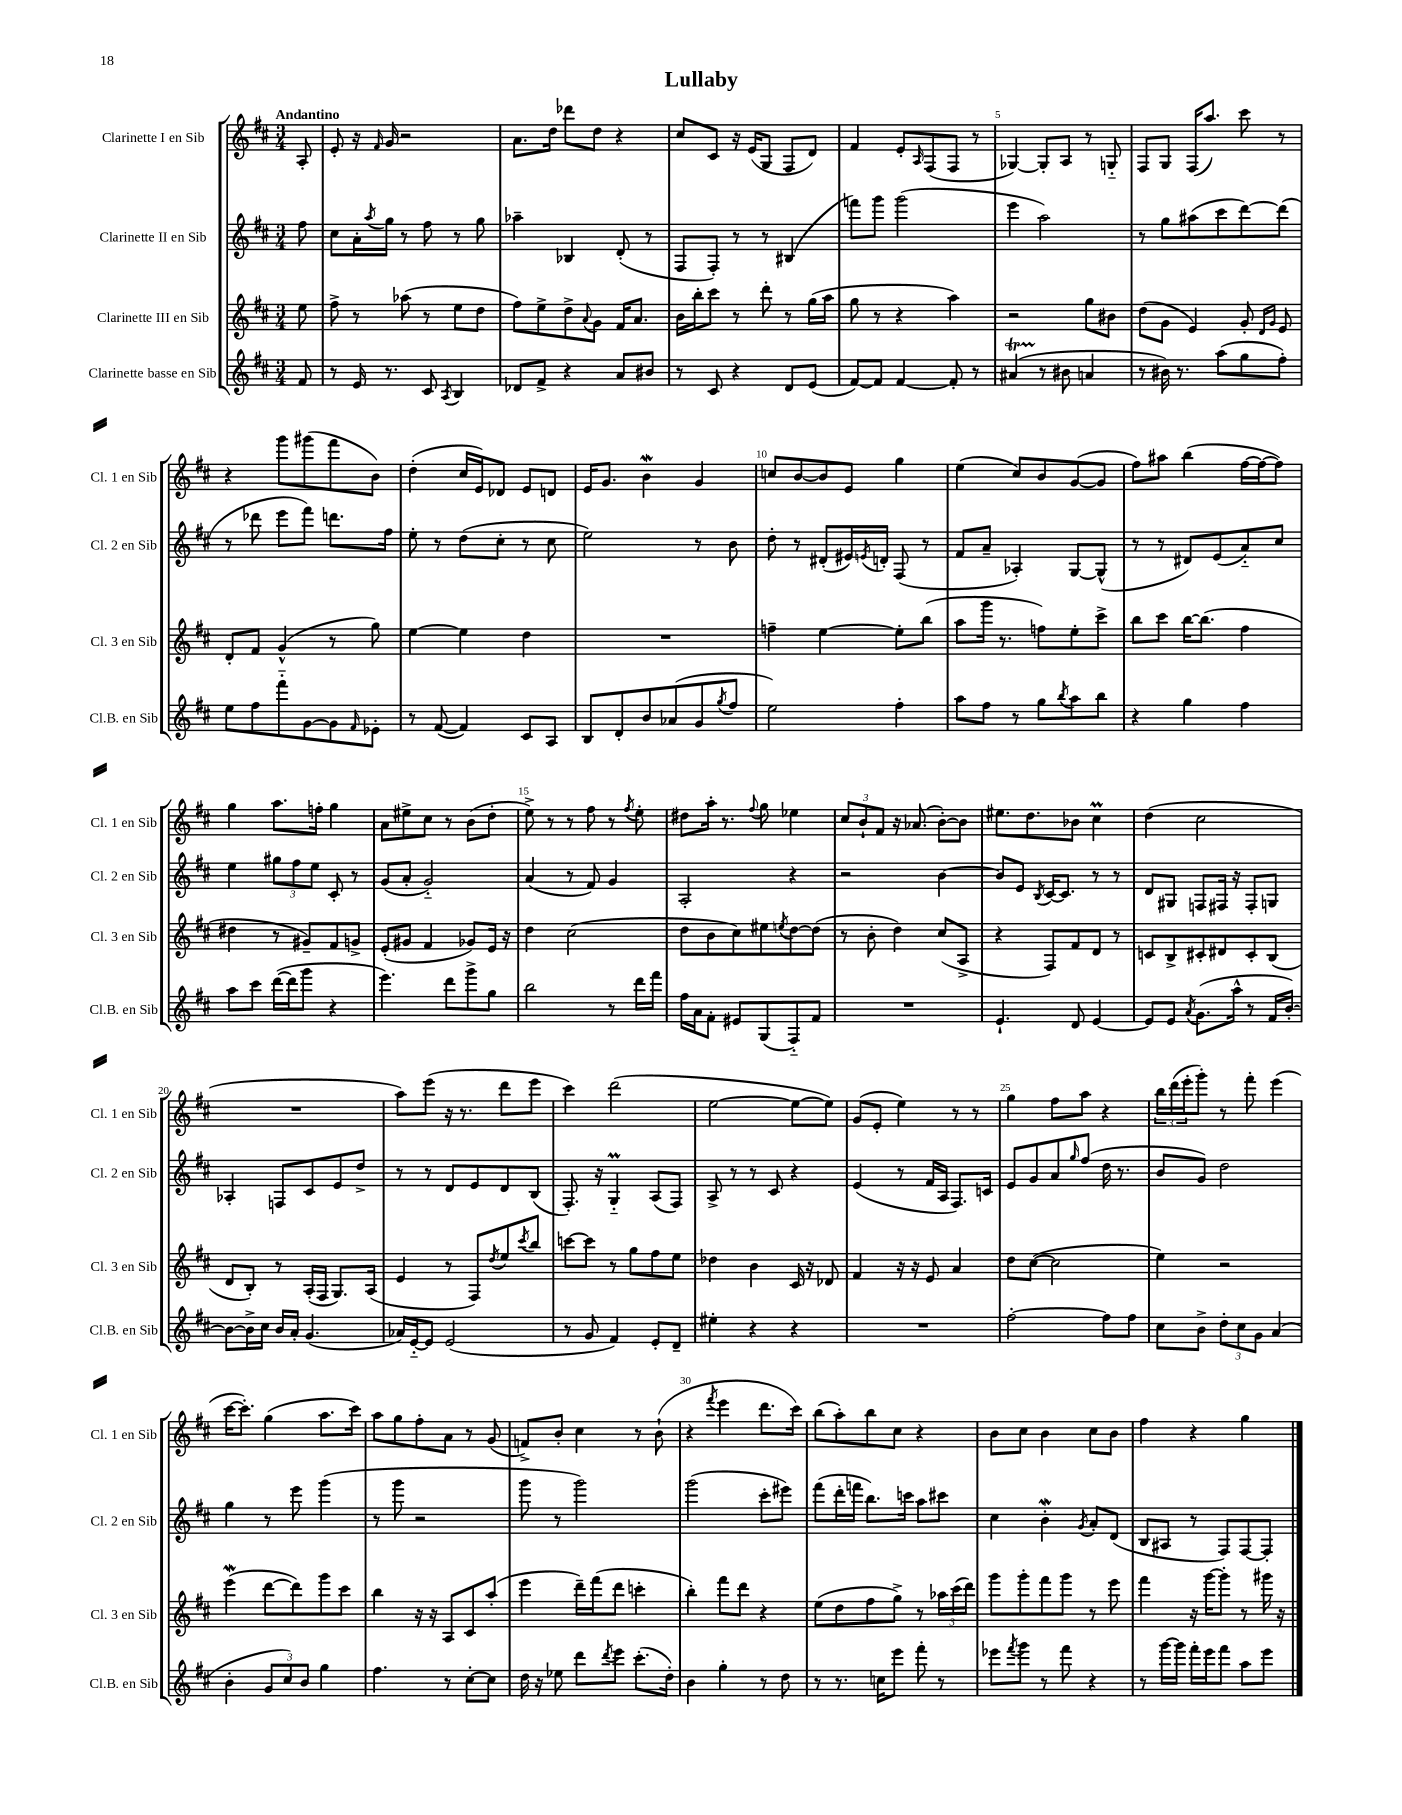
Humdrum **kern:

**kern	**kern	**kern	**kern
*staff4	*staff3	*staff2	*staff1
*clefG2	*clefG2	*clefG2	*clefG2
*k[f#c#]	*k[f#c#]	*k[f#c#]	*k[f#c#]
*M3/4	*M3/4	*M3/4	*M3/4
8f#	8ee	8ff#	8A'
=	=	=	=
8r	8ff#^	8cc#	8e'
16e	8r	16a'	16r
.	.	8qaa	16qqf#
8.r	.	16gg	16g
.	(8aa-	8r	2r
8c#	8r	8ff#	.
8qA	.	.	.
4B	8ee	8r	.
.	8dd	8gg	.
=	=	=	=
8d-	8ff#)	4aa-~	8.a
8f#^	8ee^	.	.
.	.	.	16dd
4r	8dd^	4B-	8ddd-
.	8qqa	.	.
.	8g	.	8dd
8a	16f#	(8d'	4r
.	8.a	.	.
8b#	.	8r	.
=	=	=	=
8r	16b	8F#	8cc#
.	16bb'	.	.
8c#	8ccc#	8F#')	8c#
4r	8r	8r	16r
.	.	.	(16e
.	8ddd'	8r	8G
8d	8r	(4B#	8F#
(8e	(16gg	.	8d)
.	16aa	.	.
=	=	=	=
[8f#)	8gg	8fff)	4f#
8f#]	8r	8ggg	.
[4f#	4r	(2ggg	8e'
.	.	.	16qqA
.	.	.	(8F#
8f#']	4aa)	.	8F#
8r	.	.	8r
=	=	=	=
(4a#	2r	4eee	[4G-)
8r	.	2aa)	8G-']
8b#	.	.	8A
4a	8gg	.	8r
.	8b#	.	8G'~
=	=	=	=
8r	(8dd	8r	8F#
16b#)	8g	8gg	8G
8.r	.	.	.
.	4e)	(8aa#	(16F#
.	.	.	8.aa)
(8aa	.	8ccc#	.
8gg	8g'	[8ddd)	8ccc#
.	16qqd	.	.
.	16qqg	.	.
8ff#')	8e	(8ddd]	8r
=	=	=	=
8ee	8d'	8r	4r
8ff#	8f#	8ddd-	.
8fff#'~	(4g^^	8eee	8ggg
[8g	.	8fff#)	(8ggg#
8g]	8r	8.ddd	8fff#
16qqf#	.	.	.
8e-'	8gg)	.	8b)
.	.	16ff#	.
=	=	=	=
8r	[4ee	8ee'	(4dd'
([8f#	.	8r	.
4f#])	4ee]	(8dd	16cc#
.	.	.	16e)
.	.	8cc#'	8d-
8c#	4dd	8r	8e
8A	.	8cc#	8d
=	=	=	=
8B	2.r	2ee)	16e
.	.	.	8.g
8d'	.	.	.
8b	.	.	4b
(8a-	.	.	.
8g	.	8r	4g
8qgg	.	.	.
8ff#	.	8b	.
=	=	=	=
2ee)	4ff~	8dd'	8cc
.	.	8r	[8b
.	[4ee	(8d#'	8b]
.	.	16e#)	8e
.	.	8qe	.
.	.	16d'	.
4ff#'	8ee']	(8F#	4gg
.	(8bb	8r	.
=	=	=	=
8aa	8aa	8f#	(4ee
8ff#	16ggg	8a~	.
.	8.r	.	.
8r	.	4A-')	8cc#)
8gg	8ff)	.	8b
8qbb	.	.	.
8aa	8ee'	[8G	([8g
8bb	8ccc#^	(8G^^]	8g]
=	=	=	=
4r	8bb	8r	8ff#)
.	8ccc#	8r	8aa#
4gg	[16bb	8d#)	(4bb
.	(8.bb]	.	.
.	.	(8e	.
4ff#	4ff#	8a'~)	[16ff#
.	.	.	16ff#_
.	.	8cc#	8ff#])
=	=	=	=
8aa	4dd#	4ee	4gg
8ccc#	.	.	.
([16ddd	8r	12gg#	8.aa
16ddd]	.	.	.
.	.	12ff#	.
8ggg	8g#~)	.	.
.	.	12ee	.
.	.	.	16ff'
4r	8f#	8c#'	4gg
.	8g^	8r	.
=	=	=	=
4.eee)	(8e'	(8g	8a
.	8g#	8a'	8ee#^
.	4f#	2g'~)	8cc#
8ddd	.	.	8r
8ggg^	8g-)	.	(8b
8gg	16e	.	8dd'
.	16r	.	.
=	=	=	=
2bb	4dd	(4a	8ee^)
.	.	.	8r
.	(2cc#	8r	8r
.	.	8f#)	8ff#
8r	.	4g	8r
.	.	.	8qff#
16ddd	.	.	8ee'
16fff#	.	.	.
=	=	=	=
16ff#	8dd	2A'	8dd#
16a	.	.	.
8f#'	8b	.	16aa'
.	.	.	8.r
8e#	8cc#)	.	.
.	.	.	8qqff#
(8G	8ee#	.	8gg
.	8qee	.	.
8F#'~)	[8dd	4r	4ee-
8f#	(8dd]	.	.
=	=	=	=
2.r	8r	2r	12cc#
.	.	.	12b`
.	8b'	.	.
.	.	.	12f#
.	4dd)	.	16r
.	.	.	(8.a-
.	(8cc#	[4b	[8b')
.	8A^	.	8b]
=	=	=	=
4.e`	4r	8b]	8.ee#
.	.	8e	.
.	.	.	8.dd
.	.	8qB	.
.	8F#)	[16c#	.
.	.	8.c#]	.
8d	8f#	.	8b-
[4e	8d	8r	4cc#
.	8r	8r	.
=	=	=	=
8e]	8c	8d	(4dd
8e	8B^	8G#	.
8qa	.	.	.
(8.g	8c#'	8F	2cc#
.	8d#	16F#	.
16aa^^	.	16r	.
8r	8c#'	8F#'	.
16f#	(8B	8G	.
[16b')	.	.	.
=	=	=	=
8b_	8d	4A-'	2.r
16b^]	8B')	.	.
16cc#	.	.	.
16b	8r	8F	.
16a'	.	.	.
(4.g	(16A'	8c#	.
.	16F#	.	.
.	8.G)	8e	.
.	.	8dd^	.
.	(16A	.	.
=	=	=	=
16a-)	4e	8r	8aa)
[16e'~	.	.	.
8e]	.	8r	(8eee
(2e	8r	8d	16r
.	.	.	8.r
.	8F#)	8e	.
.	8qdd	.	.
.	8ee	8d	8ddd
.	8qccc#	.	.
.	8bb	(8B	8eee
=	=	=	=
8r	[8ccc	8.F#')	4ccc#)
8g	8ccc]	.	.
.	.	16r	.
4f#)	8r	4G'~	(2ddd
.	8gg	.	.
8e'	8ff#	(8A	.
8d~	8ee	8F#)	.
=	=	=	=
4ee#'	4dd-	8A^	[2ee
.	.	8r	.
4r	4b	8r	.
.	.	8c#	.
4r	16c#	4r	8ee_
.	16r	.	.
.	8d-	.	8ee])
=	=	=	=
2.r	4f#	(4e	(8g
.	.	.	8e'
.	16r	8r	4ee)
.	16r	.	.
.	8e	16f#	.
.	.	16A	.
.	4a	8.F#)	8r
.	.	.	8r
.	.	16c	.
=	=	=	=
[2ff#'	8dd	8e	4gg
.	([8cc#	8g	.
.	2cc#]	8a	8ff#
.	.	16qqgg	.
.	.	(8ff#	8aa
8ff#]	.	16dd	4r
.	.	8.r	.
8ff#	.	.	.
=	=	=	=
8cc#	4ee)	8b	24bb
.	.	.	(24ddd
.	.	.	24eee'
8b^	.	8g)	8ggg')
12dd'	2r	2dd	8r
12cc#	.	.	.
.	.	.	8fff#'
12g	.	.	.
(4a	.	.	(4eee
=	=	=	=
4b'	(4eee	4gg	[16ccc#
.	.	.	8.ccc#'])
12g	[8ddd	8r	(4gg
12cc#)	.	.	.
.	8ddd])	8eee	.
12b	.	.	.
4gg	8ggg	(4ggg	8.aa
.	8ccc#	.	.
.	.	.	16ccc#)
=	=	=	=
4.ff#	4bb	8r	8aa
.	.	8ggg	8gg
.	16r	2r	8ff#'
.	16r	.	.
8r	8A	.	8a
[8cc#'	8c#	.	8r
8cc#]	(8aa'	.	(8g
=	=	=	=
16dd	4eee	8ggg	8f^)
16r	.	.	.
8ee-	.	8r	8b'
8ddd	16ddd~)	2ggg)	4cc#
.	(16fff#	.	.
8qddd	.	.	.
8eee	8ddd	.	.
(8.ccc#'	4ccc'	.	8r
.	.	.	(8b`
16dd')	.	.	.
=	=	=	=
4b	4bb')	(2ggg	4r
.	.	.	8qfff#
4gg'	8fff#	.	4eee
.	8ddd	.	.
8r	4r	8ccc#'	8.ddd
8dd	.	8eee#)	.
.	.	.	16ccc#)
=	=	=	=
8r	(8ee	(8fff#	(8bb
8.r	8dd	16ddd'	8aa')
.	.	16fff	.
.	8ff#	8.bb)	8bb
16cc	.	.	.
8eee	8gg^)	.	8cc#
.	.	16ccc	.
8fff#'	8r	8aa	4r
8r	24aa-	8ccc#	.
.	(24ccc#	.	.
.	24ddd)	.	.
=	=	=	=
8eee-	8ggg	4cc#	8b
8qfff#	.	.	.
8ggg	8ggg'	.	8cc#
8r	8fff#	4b'	4b
8fff#	8ggg	.	.
.	.	8qg	.
4r	8r	8a'	8cc#
.	8eee	(8d	8b
=	=	=	=
8r	4fff#	8B	4ff#
[16ggg	.	8A#	.
16ggg]	.	.	.
16fff#'	16r	8r	4r
16eee	[16ggg	.	.
8fff#	8ggg']	8F#)	.
8aa	8r	[8F#	4gg
8eee	16ggg#	8F#']	.
.	16r	.	.
==	==	==	==
*-	*-	*-	*-
